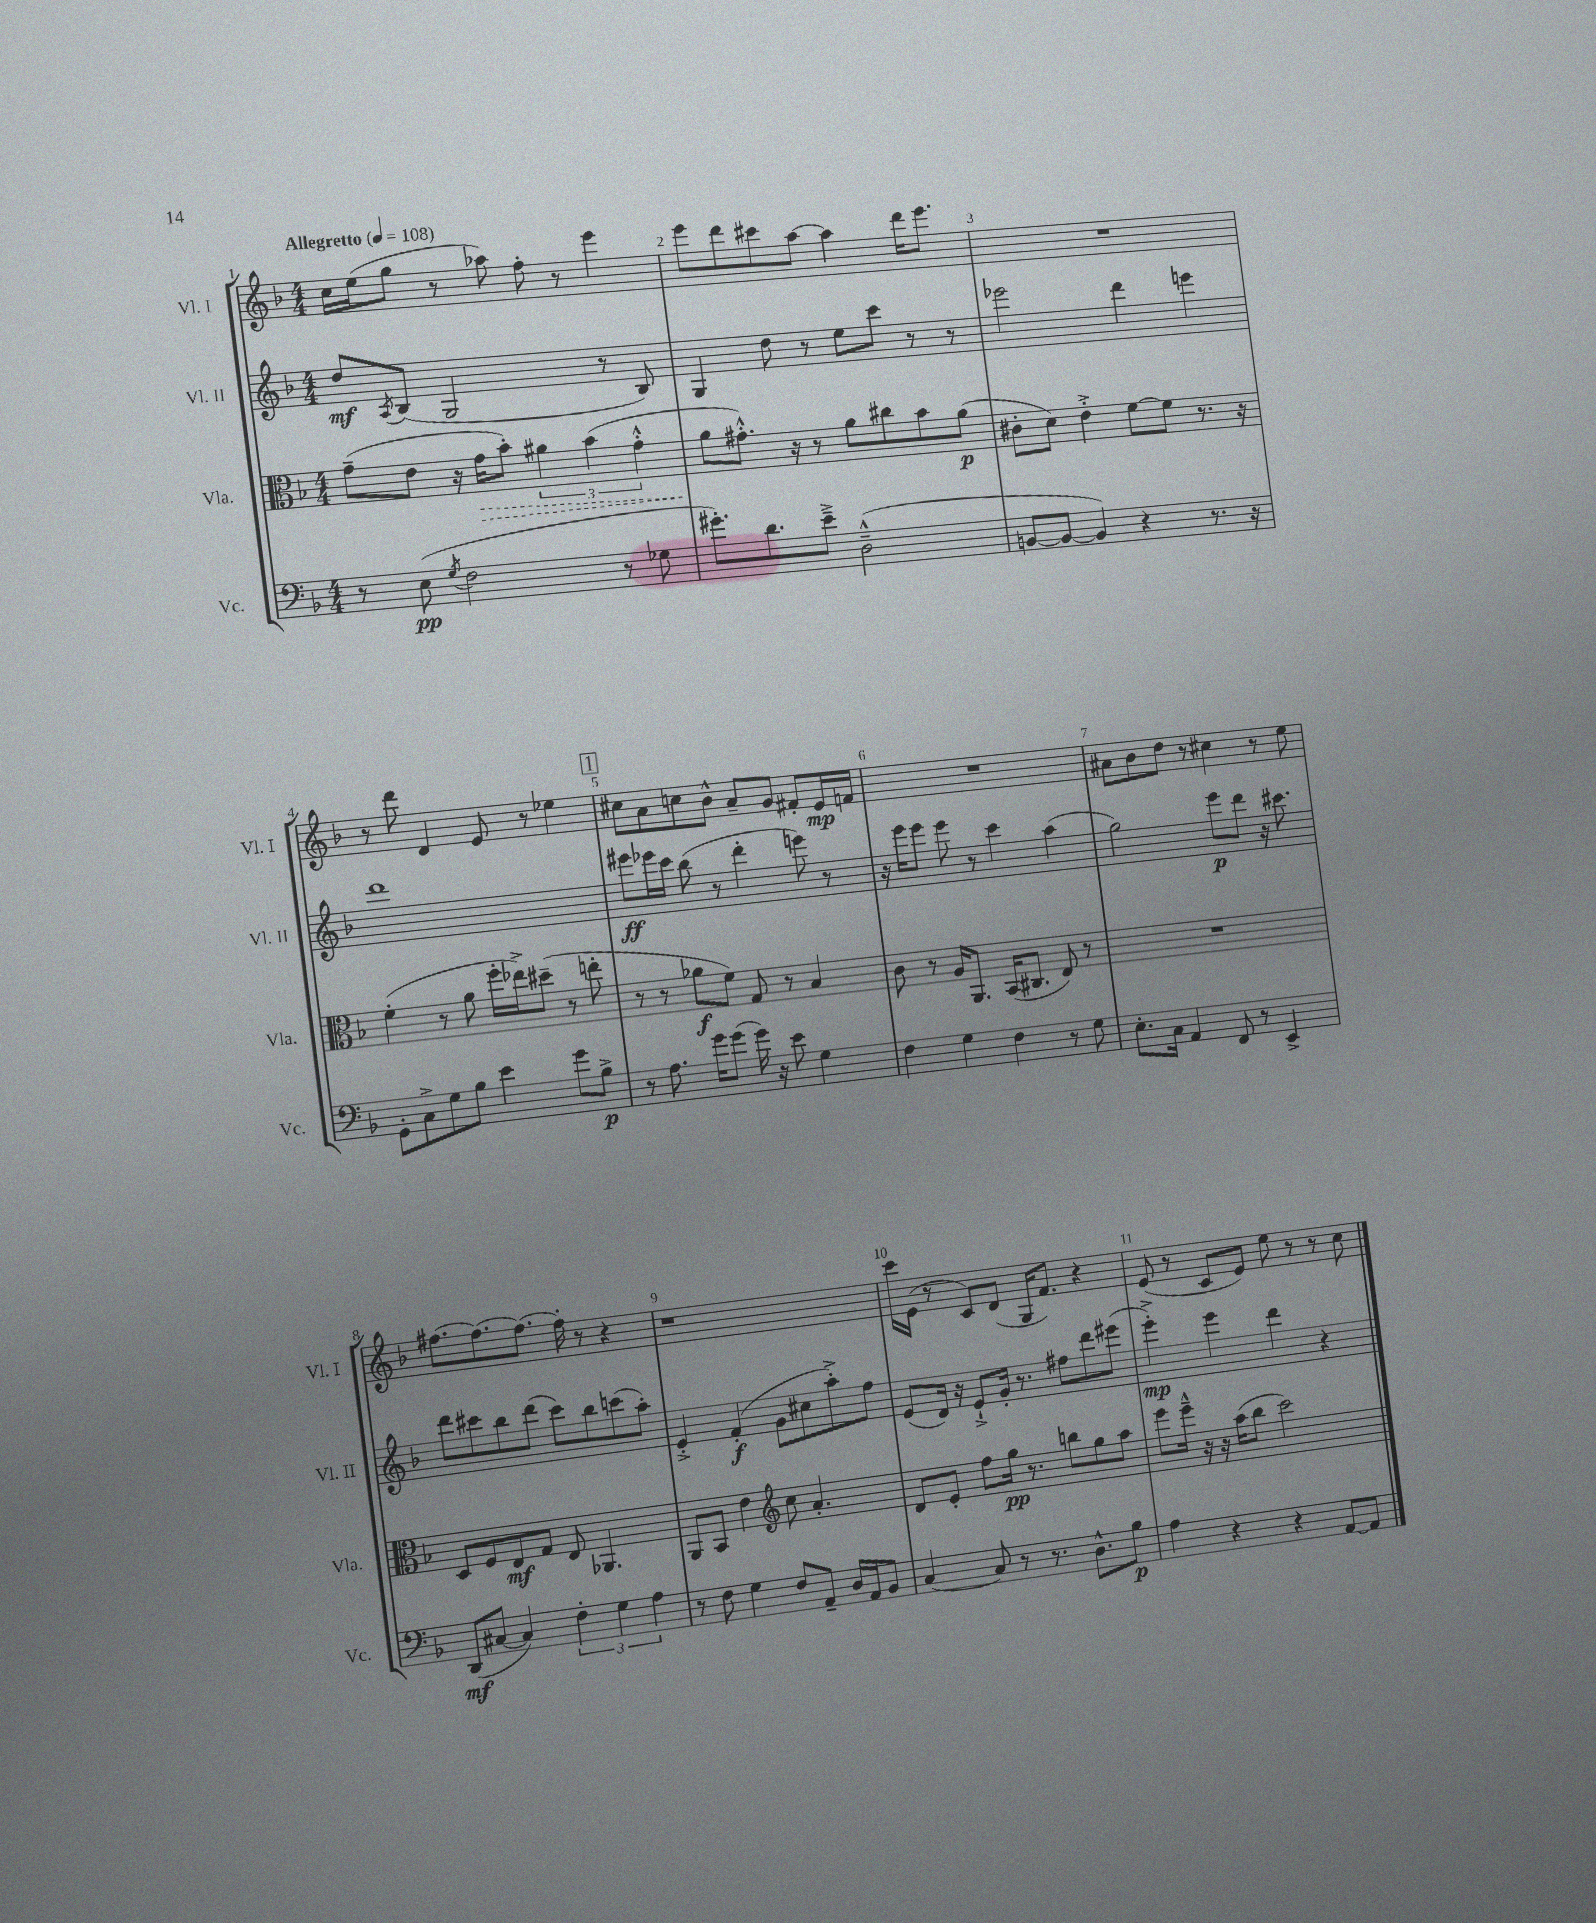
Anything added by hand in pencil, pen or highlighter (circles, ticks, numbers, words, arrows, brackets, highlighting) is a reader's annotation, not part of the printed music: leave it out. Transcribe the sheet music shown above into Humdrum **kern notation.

**kern	**kern	**kern	**kern
*staff4	*staff3	*staff2	*staff1
*clefF4	*clefC3	*clefG2	*clefG2
*k[b-]	*k[b-]	*k[b-]	*k[b-]
*M4/4	*M4/4	*M4/4	*M4/4
*MM108	*MM108	*MM108	*MM108
8r	(8g~	8dd	16cc
.	.	.	(16ee
.	.	8qA	.
(8E	8e	(8B-	8gg
8qG	.	.	.
2F	16r	2G	8r
.	16g	.	.
.	8b-')	.	8aa-)
.	6a#	.	8ff'
.	.	.	8r
.	(6b-	.	.
8r	.	8r	4eee
.	6g'^^	.	.
8G-	.	8B-)	.
=	=	=	=
8.g#')	8a	4G	8eee
.	8.g#'^^)	.	8ddd
8.d	.	.	.
.	.	8dd	8ccc#
.	16r	.	.
8e~^	8r	8r	[8aa
(2D~^^	8a	8ee	4aa]
.	8cc#	8ccc	.
.	8b-	8r	16ddd
.	.	.	8.eee
.	(8a	8r	.
=	=	=	=
[8BB	8c#'	2eee-	1r
8BB_	8d)	.	.
4BB])	4e'^	.	.
4r	[8f	4ddd	.
.	8f]	.	.
8.r	8.r	4eee	.
16r	16r	.	.
=	=	=	=
8GG'	(4f'	1ddd	8r
8C^	.	.	8ddd
8G	8r	.	4d
8B-	8a	.	.
4e	16ff'	.	8e
.	16ee-^)	.	.
.	(8dd#~	.	8r
8g	8r	.	4ee-
8B-^	8ee'	.	.
=	=	=	=
8r	8r	8eee#	8cc#
8.A	8r	16eee-	8a
.	.	16ccc	.
.	8a-	(8bb-	8cc
16g	.	.	.
(8g	8f)	8r	8b-^^
16g)	8G	4ddd'	8a~
16r	.	.	.
8e	8r	.	8g
4G	4B-	8eee)	8f#'
.	.	8r	16e
.	.	.	16f
=	=	=	=
4F	8c	16r	1r
.	.	16eee	.
.	8r	8eee	.
4G	16A	8eee	.
.	8.AA	.	.
.	.	8r	.
4F	(16BB-	4ccc	.
.	8.C#	.	.
8r	8E)	(4aa	.
8G	8r	.	.
=	=	=	=
8.E'	1r	2gg)	8a#
.	.	.	8b-
16C	.	.	.
4AA	.	.	8dd
.	.	.	8r
8FF	.	8eee	4cc#
8r	.	8ddd	.
4EE^	.	16r	8r
.	.	8.ccc#	.
.	.	.	8ee
=	=	=	=
(8DD	8D	8ddd	[8.ff#
[8C#	8F	8ccc#	.
.	.	.	8.ff#_
4C#])	8E	8bb-	.
.	8G	(8ddd	8.ff#_
6F'	8E	8ccc#)	.
.	.	.	16ff#']
.	4.AA-	8bb-	8r
6G	.	.	.
.	.	(8ccc	4r
6A	.	.	.
.	.	8aa')	.
=	=	=	=
8r	8AA	4e'^	1r
8F	8BB-	.	.
4G	4e	(4f'	.
*	*clefG2	*	*
8F	8cc	8g	.
8AA~	4.a'	8cc#	.
16D	.	8aa'^)	.
16AA	.	.	.
8BB-	.	8ff	.
=	=	=	=
[4C	8d	(8e	16ccc
.	.	.	(16e
.	8e'	16d)	8r
.	.	16r	.
8C]	8ff	8e`^	8c)
8r	16gg	16g'	(8d
.	8.r	8.r	.
8.r	.	.	16G
.	.	.	8.f)
.	8bb	8ff#	.
8.D^^	.	.	.
.	8gg	8ddd	4r
8B-	8aa	(8eee#	.
=	=	=	=
4A	8eee	4eee'^)	(8e
.	16eee~^^	.	8r
.	16r	.	.
4r	16r	4eee	8c
.	(16aa	.	.
.	8bb-	.	8e)
4r	2ccc)	4ddd	8ee
.	.	.	8r
[8AA	.	4r	8r
8AA]	.	.	8cc
==	==	==	==
*-	*-	*-	*-
